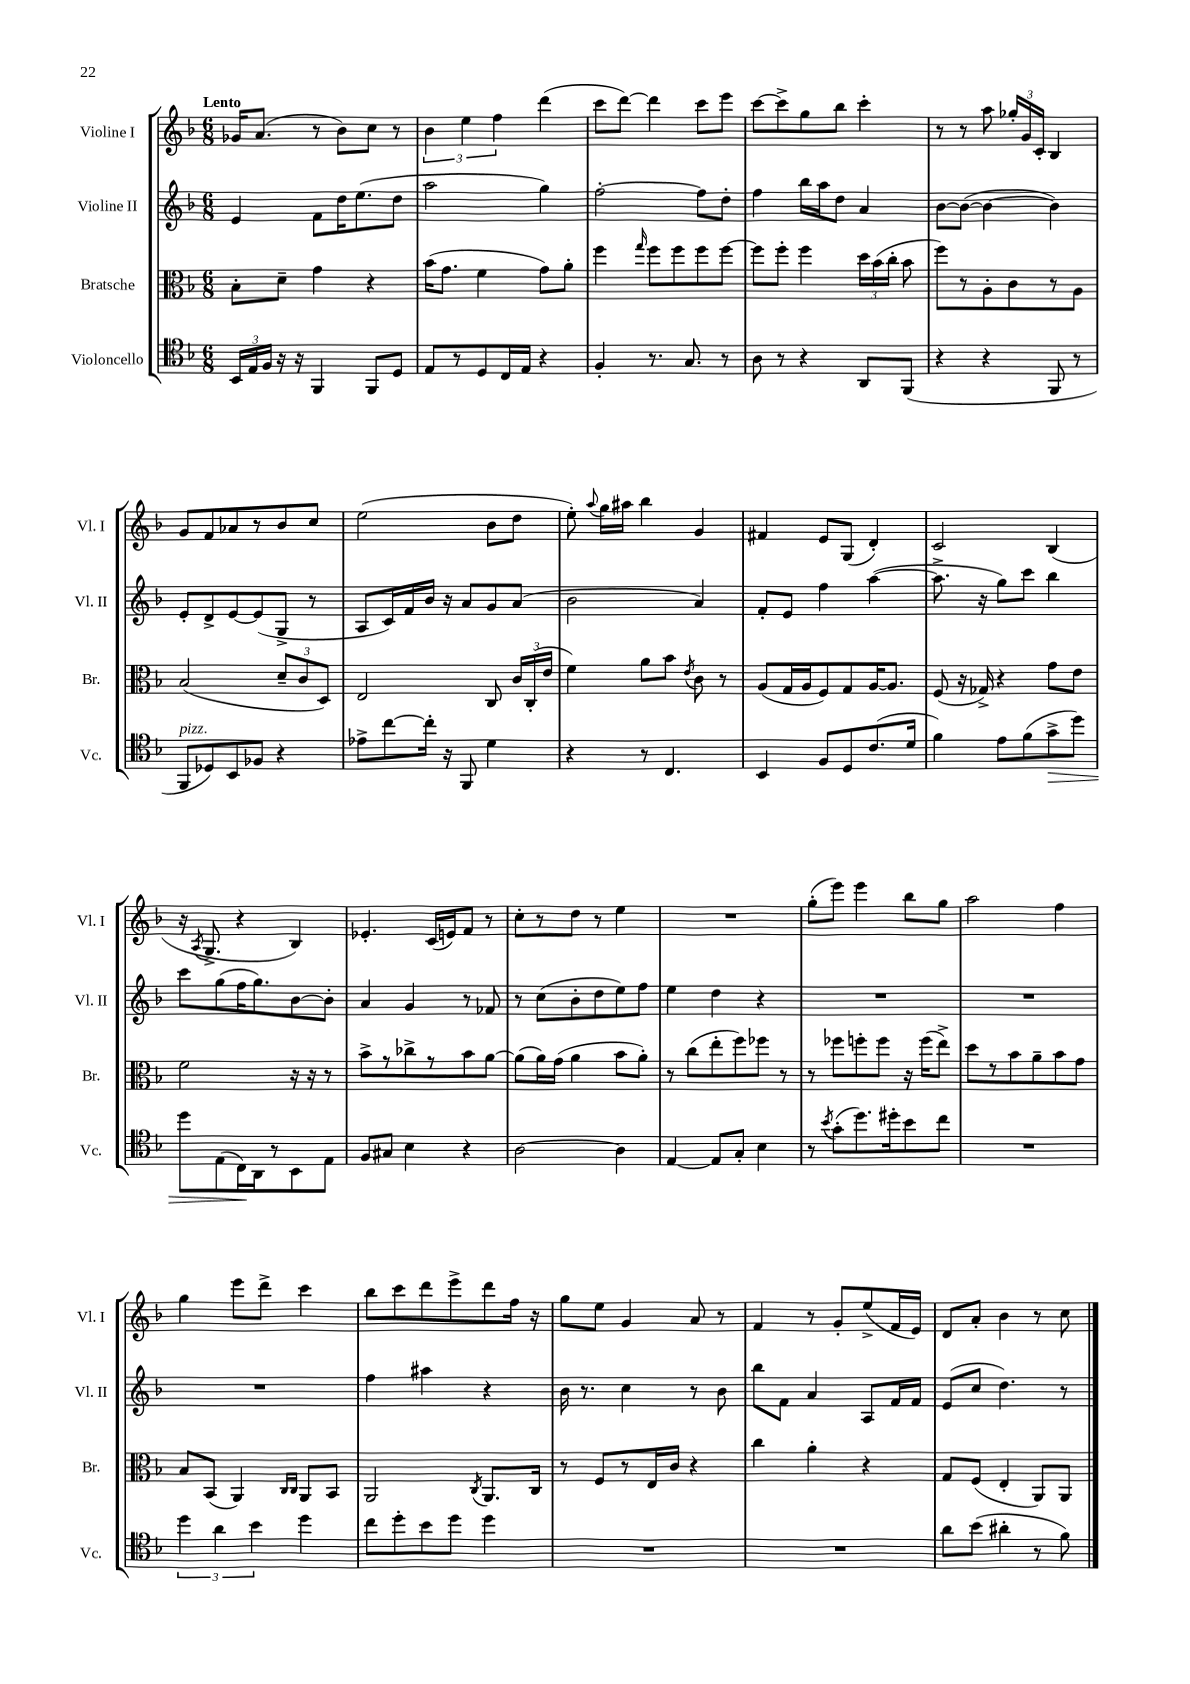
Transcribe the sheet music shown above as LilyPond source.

<<
\new StaffGroup <<
\new Staff = "s0" \with { instrumentName = "Violine I" shortInstrumentName = "Vl. I" } {
    \clef treble \key f \major \numericTimeSignature \time 6/8 \tempo "Lento"
    \autoBeamOff ges'16[ a'8.]( r8 bes'8[) c''8] r8 |
    \tuplet 3/2 { bes'4 e''4 f''4 } d'''4( |
    c'''8[ d'''8]~) d'''4 c'''8[ e'''8] |
    c'''8[~ c'''8-> g''8 bes''8] c'''4-. |
    r8 r8 a''8 \tuplet 3/2 { ges''16[-. g'16 c'16]-. } bes4 |
    g'8[ f'8 aes'8 r8 bes'8 c''8] |
    e''2( bes'8[ d''8] |
    e''8-.) \appoggiatura { a''8 } g''16[ ais''16] bes''4 g'4 |
    fis'4 e'8[ g8]( d'4-.) |
    c'2 bes4( |
    r16 \acciaccatura { a8 } g8.-> r4 bes4) |
    ees'4.-. c'16[( e'16) f'8] r8 |
    c''8[-. r8 d''8] r8 e''4 |
    R2. |
    g''8[-.( e'''8]) e'''4 bes''8[ g''8] |
    a''2 f''4 |
    g''4 e'''8[ d'''8]-> c'''4 |
    bes''8[ c'''8 d'''8 e'''8-> d'''8 f''16] r16 |
    g''8[ e''8] g'4 a'8 r8 |
    f'4 r8 g'8[-. e''8->( f'16 e'16]) |
    d'8[ a'8]-. bes'4 r8 c''8 \bar "|." |
}
\new Staff = "s1" \with { instrumentName = "Violine II" shortInstrumentName = "Vl. II" } {
    \clef treble \key f \major \numericTimeSignature \time 6/8
    \autoBeamOff e'4 f'8[ d''16 e''8.( d''8] |
    a''2 g''4) |
    f''2~-. f''8[ d''8]-. |
    f''4 bes''16[ a''16 d''8] a'4 |
    bes'8[~ bes'8]~( bes'4~ bes'4) |
    e'8[-. d'8-> e'8~ e'8( g8]-> r8 |
    a8[ c'16) f'16 bes'16] r16 a'8[ g'8 a'8]( |
    bes'2 a'4) |
    f'8[-. e'8] f''4 a''4~( |
    a''8.-> r16 g''8[) c'''8] bes''4 |
    c'''8[ g''8( f''16 g''8.) bes'8~ bes'8]-. |
    a'4 g'4 r8 fes'8 |
    r8 c''8[( bes'8-. d''8 e''8) f''8] |
    e''4 d''4 r4 |
    R2. |
    R2. |
    R2. |
    f''4 ais''4 r4 |
    bes'16 r8. c''4 r8 bes'8 |
    bes''8[ f'8] a'4 a8[ f'16 f'16] |
    e'8[( c''8] d''4.) r8 \bar "|." |
}
\new Staff = "s2" \with { instrumentName = "Bratsche" shortInstrumentName = "Br." } {
    \clef alto \key f \major \numericTimeSignature \time 6/8
    \autoBeamOff bes8[-. d'8]-- g'4 r4 |
    bes'16[( g'8.] f'4 g'8[) a'8]-. |
    f''4 \grace { g''16 } f''8[ f''8 f''8 f''8]~ |
    f''8[ f''8]-. f''4 \tuplet 3/2 { d''16[ bes'16( c''16]-. } bes'8 |
    f''8[) r8 a8-. c'8 r8 a8] |
    bes2( \tuplet 3/2 { d'8[-- c'8 d8]) } |
    e2 c8 \tuplet 3/2 { c'16[ c16-.( e'16] } |
    f'4) a'8[ bes'8] \acciaccatura { e'8 } c'8 r8 |
    a8[( g16 a16 f8) g8 a16~ a8.] |
    f8( r16 ges16->) r4 g'8[ e'8] |
    f'2 r16 r16 r8 |
    bes'8[-> r8 ces''8-> r8 bes'8 a'8]~ |
    a'8[( a'16) g'16]( a'4 bes'8[ a'8]-.) |
    r8 c''8[( e''8-. f''8) fes''8] r8 |
    r8 fes''8[ f''8-. f''8] r16 f''16[( e''8]->) |
    d''8[ r8 bes'8 a'8-- bes'8 g'8] |
    bes8[ bes,8]( a,4) \grace { c16[ c16] } a,8[ bes,8] |
    a,2 \acciaccatura { c8 } a,8.[ c16] |
    r8 f8[ r8 e16 c'16] r4 |
    c''4 a'4-. r4 |
    g8[ f8]( e4-. a,8[) a,8] \bar "|." |
}
\new Staff = "s3" \with { instrumentName = "Violoncello" shortInstrumentName = "Vc." } {
    \clef tenor \key f \major \numericTimeSignature \time 6/8
    \autoBeamOff \tuplet 3/2 { bes,16[ e16 f16] } r16 r16 f,4 f,8[ d8] |
    e8[ r8 d8 c16 e16] r4 |
    f4-. r8. g8. r8 |
    a8 r8 r4 a,8[ f,8]( |
    r4 r4 f,8 r8 |
    f,8[^\markup { \italic "pizz." } des8) bes,8 fes8] r4 |
    ees'8[-> c''8~ c''16]-. r16 f,8 d'4 |
    r4 r8 c4. |
    bes,4 f8[ d8 c'8.( d'16] |
    f'4) e'8[ f'8( g'8->\> d''8]) |
    d''8[ e8( c16\!) a,16 r8 bes,8 e8] |
    f8[ gis8] bes4 r4 |
    a2~ a4 |
    e4~ e8[ g8]-. bes4 |
    r8 \acciaccatura { bes'8 } g'8[-.( d''8.) dis''16-. bes'8 c''8] |
    R2. |
    \tuplet 3/2 { d''4 a'4 bes'4 } d''4 |
    c''8[ d''8-. bes'8 d''8] d''4 |
    R2. |
    R2. |
    a'8[ bes'8]( ais'4-. r8 f'8) \bar "|." |
}
>>
>>
\layout { \context { \Score \remove "Bar_number_engraver" } }
